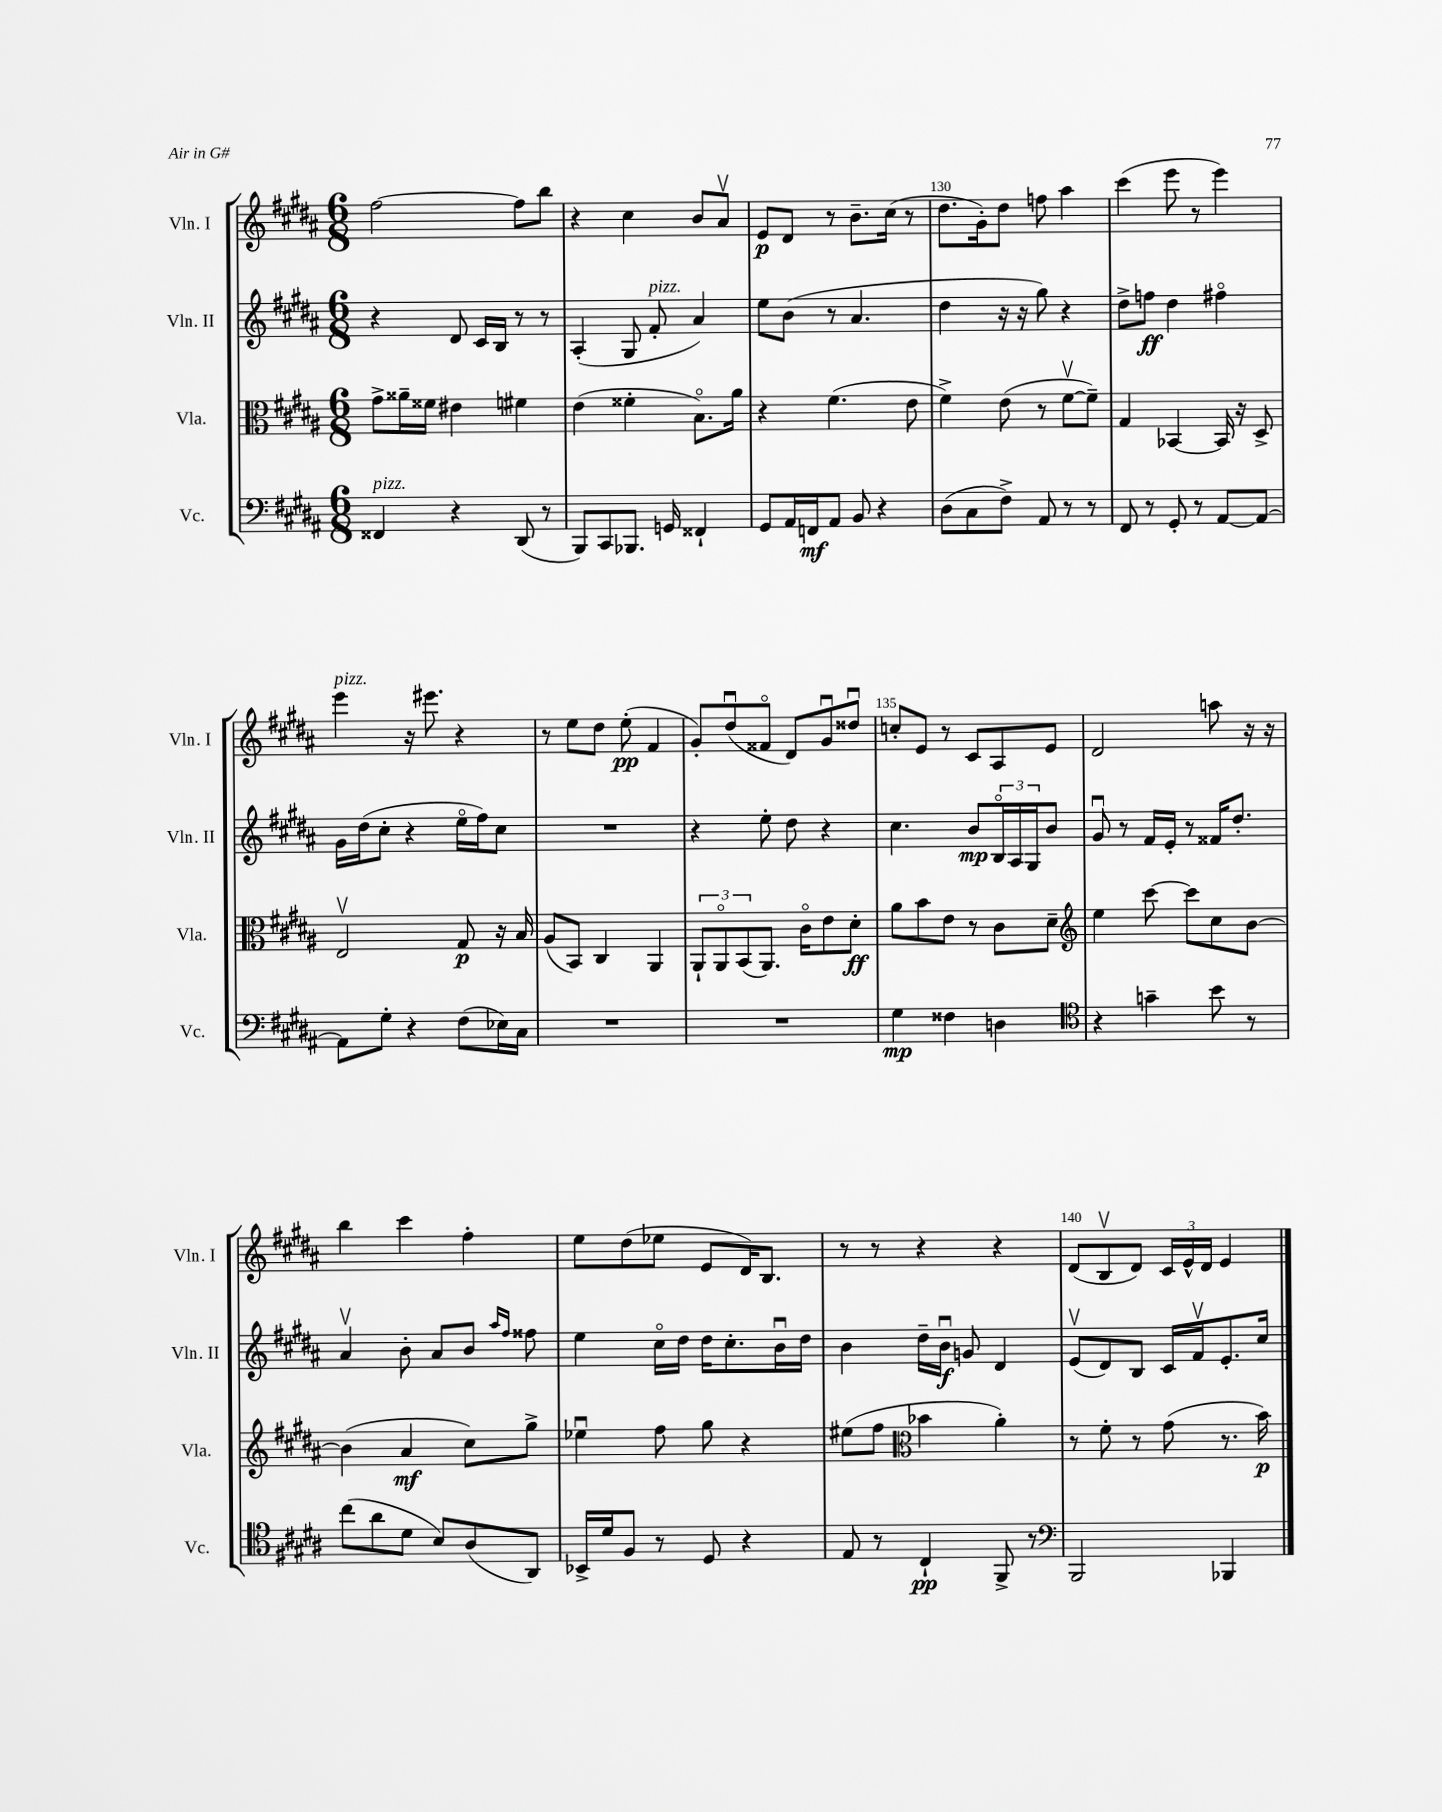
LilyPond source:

<<
\new StaffGroup <<
\new Staff = "s0" \with { instrumentName = "Vln. I" shortInstrumentName = "Vln. I" } {
    \clef treble \key b \major \numericTimeSignature \time 6/8
    fis''2~ fis''8 b''8 |
    r4 cis''4 b'8 ais'8\upbow |
    e'8\p dis'8 r8 b'8.-- cis''16( r8 |
    dis''8. gis'16-.) dis''8 f''8 ais''4 |
    cis'''4( e'''8 r8 e'''4) |
    e'''4^\markup { \italic "pizz." } r16 eis'''8. r4 |
    r8 e''8 dis''8 e''8-.\pp( fis'4 |
    gis'8-.) dis''8\downbow( fisis'8\flageolet dis'8) gis'8\downbow disis''8\downbow |
    c''8-. e'8 r8 cis'8 ais8 e'8 |
    dis'2 a''8 r16 r16 |
    b''4 cis'''4 fis''4-. |
    e''8 dis''8( ees''8 e'8 dis'16) b8. |
    r8 r8 r4 r4 |
    dis'8( b8\upbow dis'8) \tuplet 3/2 { cis'16 e'16-^ dis'16 } e'4 \bar "|." |
}
\new Staff = "s1" \with { instrumentName = "Vln. II" shortInstrumentName = "Vln. II" } {
    \clef treble \key b \major \numericTimeSignature \time 6/8
    r4 dis'8 cis'16 b16 r8 r8 |
    ais4-.( gis8 fis'8-.^\markup { \italic "pizz." } ais'4) |
    e''8 b'8( r8 ais'4. |
    dis''4 r16 r16 gis''8) r4 |
    dis''8-> f''8\ff dis''4 fis''4\flageolet |
    gis'16 dis''16( cis''8-. r4 e''16\flageolet fis''16) cis''8 |
    R2. |
    r4 e''8-. dis''8 r4 |
    cis''4. b'8\mp \tuplet 3/2 { b16\flageolet ais16 gis16 } b'8 |
    gis'8\downbow r8 fis'16 e'16-. r8 fisis'16 dis''8.-. |
    ais'4\upbow b'8-. ais'8 b'8 \grace { ais''16 fis''16 } fisis''8 |
    e''4 cis''16\flageolet dis''16 dis''16 cis''8.-. b'16\downbow dis''16 |
    b'4 dis''16-- b'16\downbow\f g'8 dis'4 |
    e'8\upbow( dis'8) b8 cis'16 fis'16\upbow e'8.-. cis''16 \bar "|." |
}
\new Staff = "s2" \with { instrumentName = "Vla." shortInstrumentName = "Vla." } {
    \clef alto \key b \major \numericTimeSignature \time 6/8
    gis'8-> aisis'16-- fisis'16 eis'4 fis'4 |
    e'4( fisis'4-. b8.\flageolet) ais'16 |
    r4 fis'4.( e'8 |
    fis'4->) e'8( r8 fis'8~\upbow fis'8--) |
    gis4 bes,4~ bes,16 r16 dis8-> |
    e2\upbow gis8\p r16 b16 |
    ais8( b,8) cis4 ais,4 |
    \tuplet 3/2 { ais,8-! ais,8\flageolet b,8( } ais,8.) cis'16\flageolet e'8 dis'8-.\ff |
    ais'8 b'8 e'8 r8 cis'8 dis'8-- |
    \clef treble e''4 cis'''8~ cis'''8 cis''8 b'8~ |
    b'4( ais'4\mf cis''8) gis''8-> |
    ees''4\downbow fis''8 gis''8 r4 |
    eis''8( fis''8 \clef alto bes'4 ais'4-.) |
    r8 fis'8-. r8 gis'8( r8. b'16\p) \bar "|." |
}
\new Staff = "s3" \with { instrumentName = "Vc." shortInstrumentName = "Vc." } {
    \clef bass \key b \major \numericTimeSignature \time 6/8
    fisis,4^\markup { \italic "pizz." } r4 dis,8( r8 |
    b,,8) cis,8 bes,,8. g,16 fisis,4-! |
    gis,8 ais,16 f,16\mf ais,8 b,8 r4 |
    dis8( cis8 fis8->) ais,8 r8 r8 |
    fis,8 r8 gis,8-. r8 ais,8~ ais,8~ |
    ais,8 gis8-. r4 fis8( ees16) cis16 |
    R2. |
    R2. |
    gis4\mp fisis4 d4 |
    \clef tenor r4 g'4-- b'8 r8 |
    cis''8( ais'8 dis'8 b8) ais8( ais,8) |
    bes,16-> dis'16 fis8 r8 dis8 r4 |
    e8 r8 cis4-!\pp fis,8-> r8 |
    \clef bass b,,2 bes,,4 \bar "|." |
}
>>
>>
\layout { \context { \Score currentBarNumber = #127 \override BarNumber.break-visibility = ##(#f #t #t) barNumberVisibility = #(every-nth-bar-number-visible 5) } }
